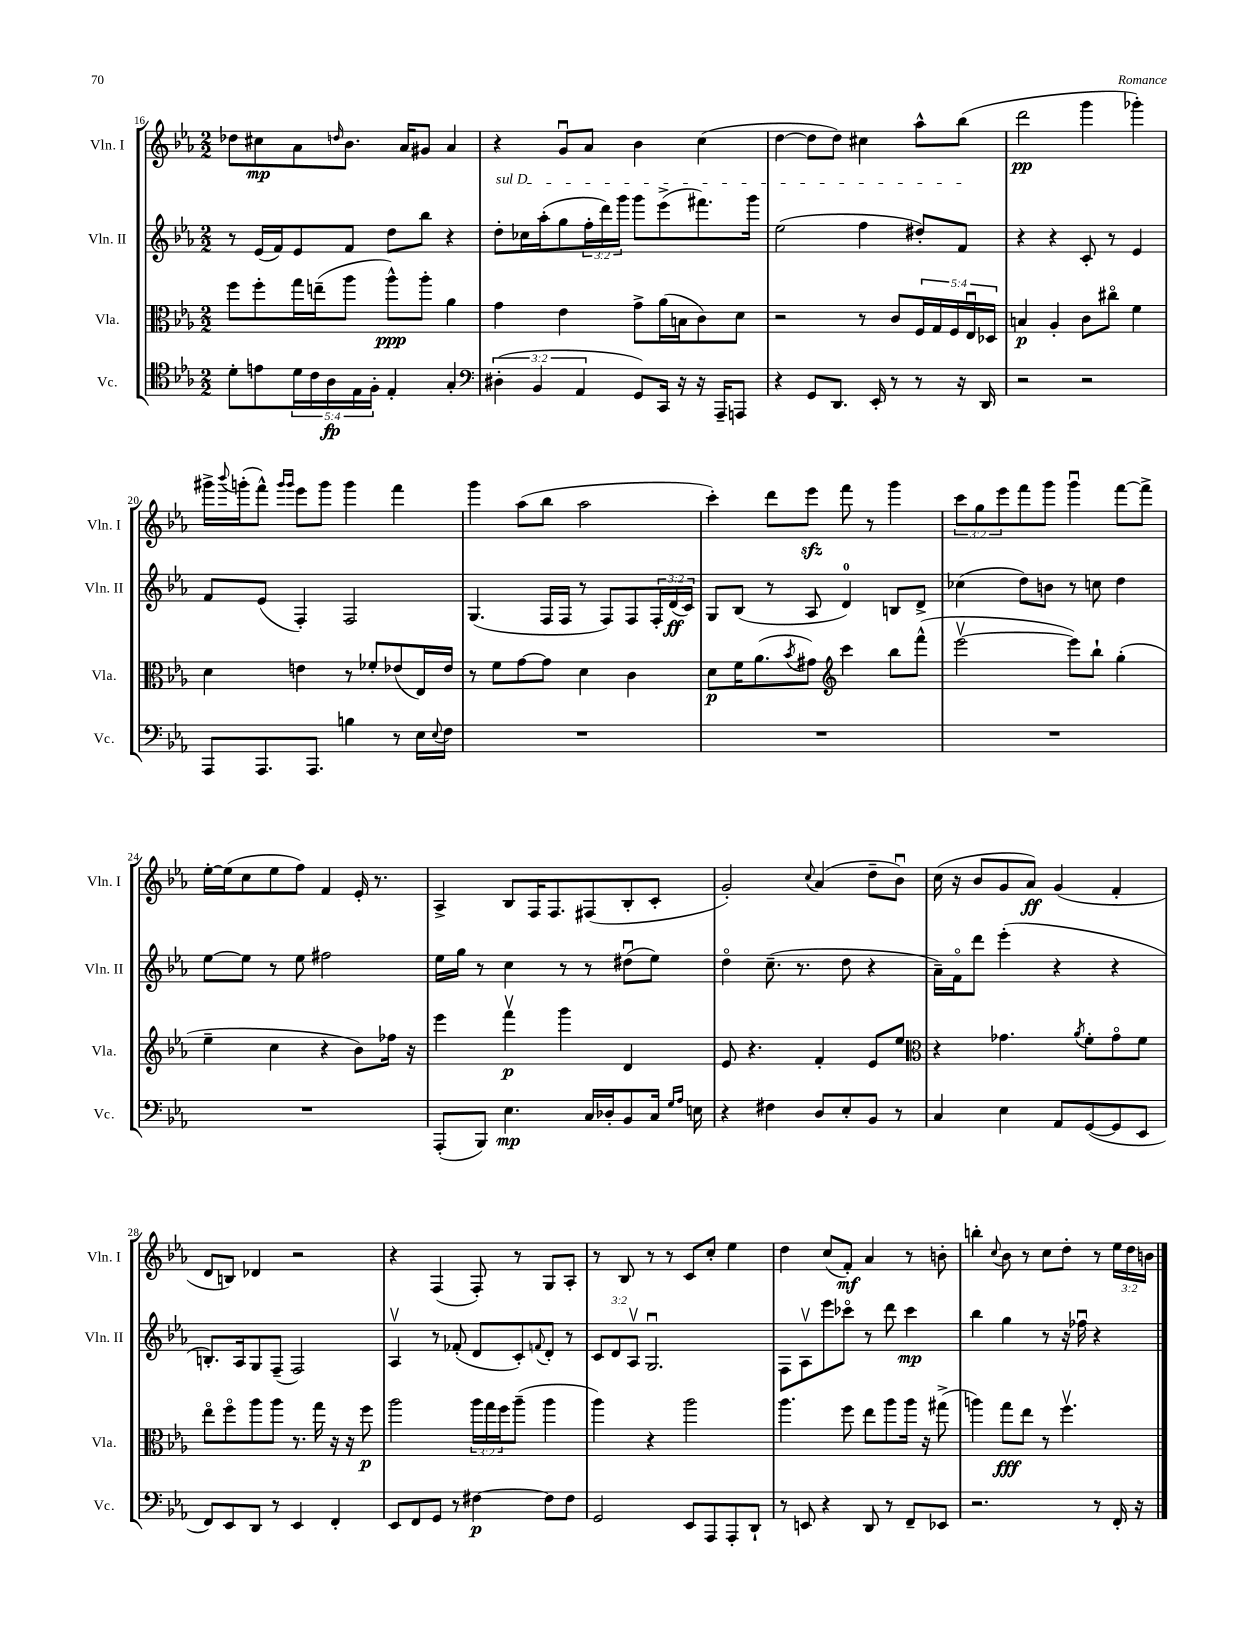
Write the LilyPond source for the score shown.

<<
\new StaffGroup <<
\new Staff = "s0" \with { instrumentName = "Vln. I" shortInstrumentName = "Vln. I" } {
    \clef treble \key ees \major \numericTimeSignature \time 2/2 \override Staff.TupletNumber.text = #tuplet-number::calc-fraction-text
    des''8 cis''8\mp aes'8 \grace { d''16 } bes'8. aes'16 gis'8 aes'4 |
    r4 g'8\downbow aes'8 bes'4 c''4( |
    d''4~ d''8 d''8) cis''4 aes''8-^ bes''8( |
    d'''2\pp g'''4 ges'''4-.) |
    gis'''16-> \appoggiatura { bes'''8 } g'''16-.( f'''8-^) \grace { g'''16 g'''16 } ees'''8 g'''8 g'''4 f'''4 |
    g'''4 aes''8( bes''8 aes''2 |
    c'''4-.) d'''8 ees'''8\sfz f'''8 r8 g'''4 |
    \tuplet 3/2 { c'''8 g''8 ees'''8 } f'''8 g'''8 g'''4\downbow f'''8~ f'''8-> |
    ees''16~-. ees''16( c''8 ees''8 f''8) f'4 ees'16-. r8. |
    aes4-> bes8 f16 f8. fis8( bes8-. c'8-. |
    g'2-.) \appoggiatura { c''8 } aes'4( d''8-- bes'8\downbow) |
    c''16( r16 bes'8 g'8 aes'8\ff) g'4( f'4-. |
    d'8 b8) des'4 r2 |
    r4 f4( f8-.) r8 g8 aes8-. |
    r8 bes8 r8 r8 c'8 c''8-. ees''4 |
    d''4 c''8( f'8-.\mf) aes'4 r8 b'8-. |
    b''4-. \appoggiatura { c''8 } bes'8 r8 c''8 d''8-. r8 \tuplet 3/2 { ees''16 d''16 b'16 } \bar "|." |
}
\new Staff = "s1" \with { instrumentName = "Vln. II" shortInstrumentName = "Vln. II" } {
    \clef treble \key ees \major \numericTimeSignature \time 2/2 \override Staff.TupletNumber.text = #tuplet-number::calc-fraction-text
    r8 ees'16( f'16) ees'8 f'8 d''8 bes''8 r4 |
    \once \override TextSpanner.bound-details.left.text = \markup { \italic "sul D" } d''8-.\startTextSpan ces''16 aes''16-.( g''8 \tuplet 3/2 { f''16-. d'''16) g'''16 } g'''8 ees'''8->( fis'''8.) g'''16 |
    ees''2( f''4 dis''8-.) f'8\stopTextSpan |
    r4 r4 c'8-. r8 ees'4 |
    f'8 ees'8( f4-.) f2 |
    g4.( f16 f16 r8 f8) f8 \tuplet 3/2 { f16-. d'16\ff( c'16) } |
    g8 bes8( r8 aes8 d'4-0) b8 d'8-> |
    ces''4( d''8) b'8 r8 c''8 d''4 |
    ees''8~ ees''8 r8 ees''8 fis''2 |
    ees''16 g''16 r8 c''4 r8 r8 dis''8\downbow( ees''8) |
    d''4\flageolet c''8.--( r8. d''8 r4 |
    aes'16--) f'16\flageolet d'''8 ees'''4-.( r4 r4 |
    b8.-.) aes16 g8 f8--( f2) |
    aes4\upbow r8 fes'8-.( d'8 c'8-.) \appoggiatura { f'8 } d'8-. r8 |
    \tuplet 3/2 { c'8 d'8 aes8\upbow } g2.\downbow |
    f8 aes8\upbow ees'''8 ces'''8\flageolet r8 d'''8 ces'''4\mp |
    bes''4 g''4 r8 r16 fes''16\downbow r4 \bar "|." |
}
\new Staff = "s2" \with { instrumentName = "Vla." shortInstrumentName = "Vla." } {
    \clef alto \key ees \major \numericTimeSignature \time 2/2 \override Staff.TupletNumber.text = #tuplet-number::calc-fraction-text
    f''8 f''8-. g''16 e''16--( aes''8 aes''8-^\ppp) aes''8-. aes'4 |
    g'4 ees'4 g'8-> aes'16( b16 c'8) d'8 |
    r2 r8 c'8 \tuplet 5/4 { f16 g16 f16 ees16\downbow des16 } |
    b4\p aes4-. c'8 cis''8\flageolet f'4 |
    d'4 e'4 r8 fes'8-. ees'8( ees16) ees'16 |
    r8 f'8 g'8~ g'8 d'4 c'4 |
    d'8\p f'16 aes'8.( \acciaccatura { bes'8 } gis'8) \clef treble c'''4 bes''8 f'''8-^( |
    ees'''2~\upbow ees'''8) bes''8-! g''4-.( |
    ees''4-- c''4 r4 bes'8) fes''16 r16 |
    ees'''4 f'''4\upbow\p g'''4 d'4 |
    ees'8 r4. f'4-. ees'8 ees''8 |
    \clef alto r4 ges'4. \acciaccatura { aes'8 } f'8-. ges'8\flageolet f'8 |
    ees''8\flageolet f''8\flageolet aes''8 aes''8 r8. g''16 r16 r16 f''8\p |
    aes''2 \tuplet 3/2 { aes''16 g''16 f''16 } aes''8--( aes''4 |
    aes''4) r4 aes''2 |
    aes''4. f''8 ees''8 aes''8 aes''16 r16 gis''8->( |
    a''4) g''8\fff ees''8 r8 f''4.\upbow \bar "|." |
}
\new Staff = "s3" \with { instrumentName = "Vc." shortInstrumentName = "Vc." } {
    \clef tenor \key ees \major \numericTimeSignature \time 2/2 \override Staff.TupletNumber.text = #tuplet-number::calc-fraction-text
    d'8-. e'8 \tuplet 5/4 { d'16 c'16 aes16\fp ees16 f16-. } ees4-. g4-. |
    \clef bass \tuplet 3/2 { dis4-.( bes,4 aes,4 } g,8) c,16 r16 r16 aes,,16-- a,,8 |
    r4 g,8 d,8. ees,16-. r8 r8 r16 d,16 |
    r2 r2 |
    aes,,8 aes,,8. aes,,8. b4 r8 ees16 \appoggiatura { ees8 } f16 |
    R1 |
    R1 |
    R1 |
    R1 |
    aes,,8-.( bes,,8) ees4.\mp c16 des16-. bes,8 c16 \grace { g16 aes16 } e16 |
    r4 fis4 d8 ees8-. bes,8 r8 |
    c4 ees4 aes,8 g,8~( g,8 ees,8 |
    f,8) ees,8 d,8 r8 ees,4 f,4-. |
    ees,8 f,8 g,8 r8 fis4~\p fis8 fis8 |
    g,2 ees,8 aes,,8 aes,,8-. d,8-! |
    r8 e,8 r4 d,8 r8 f,8-- ees,8 |
    r2. r8 f,16-. r16 \bar "|." |
}
>>
>>
\layout { \context { \Score currentBarNumber = #16 } }
